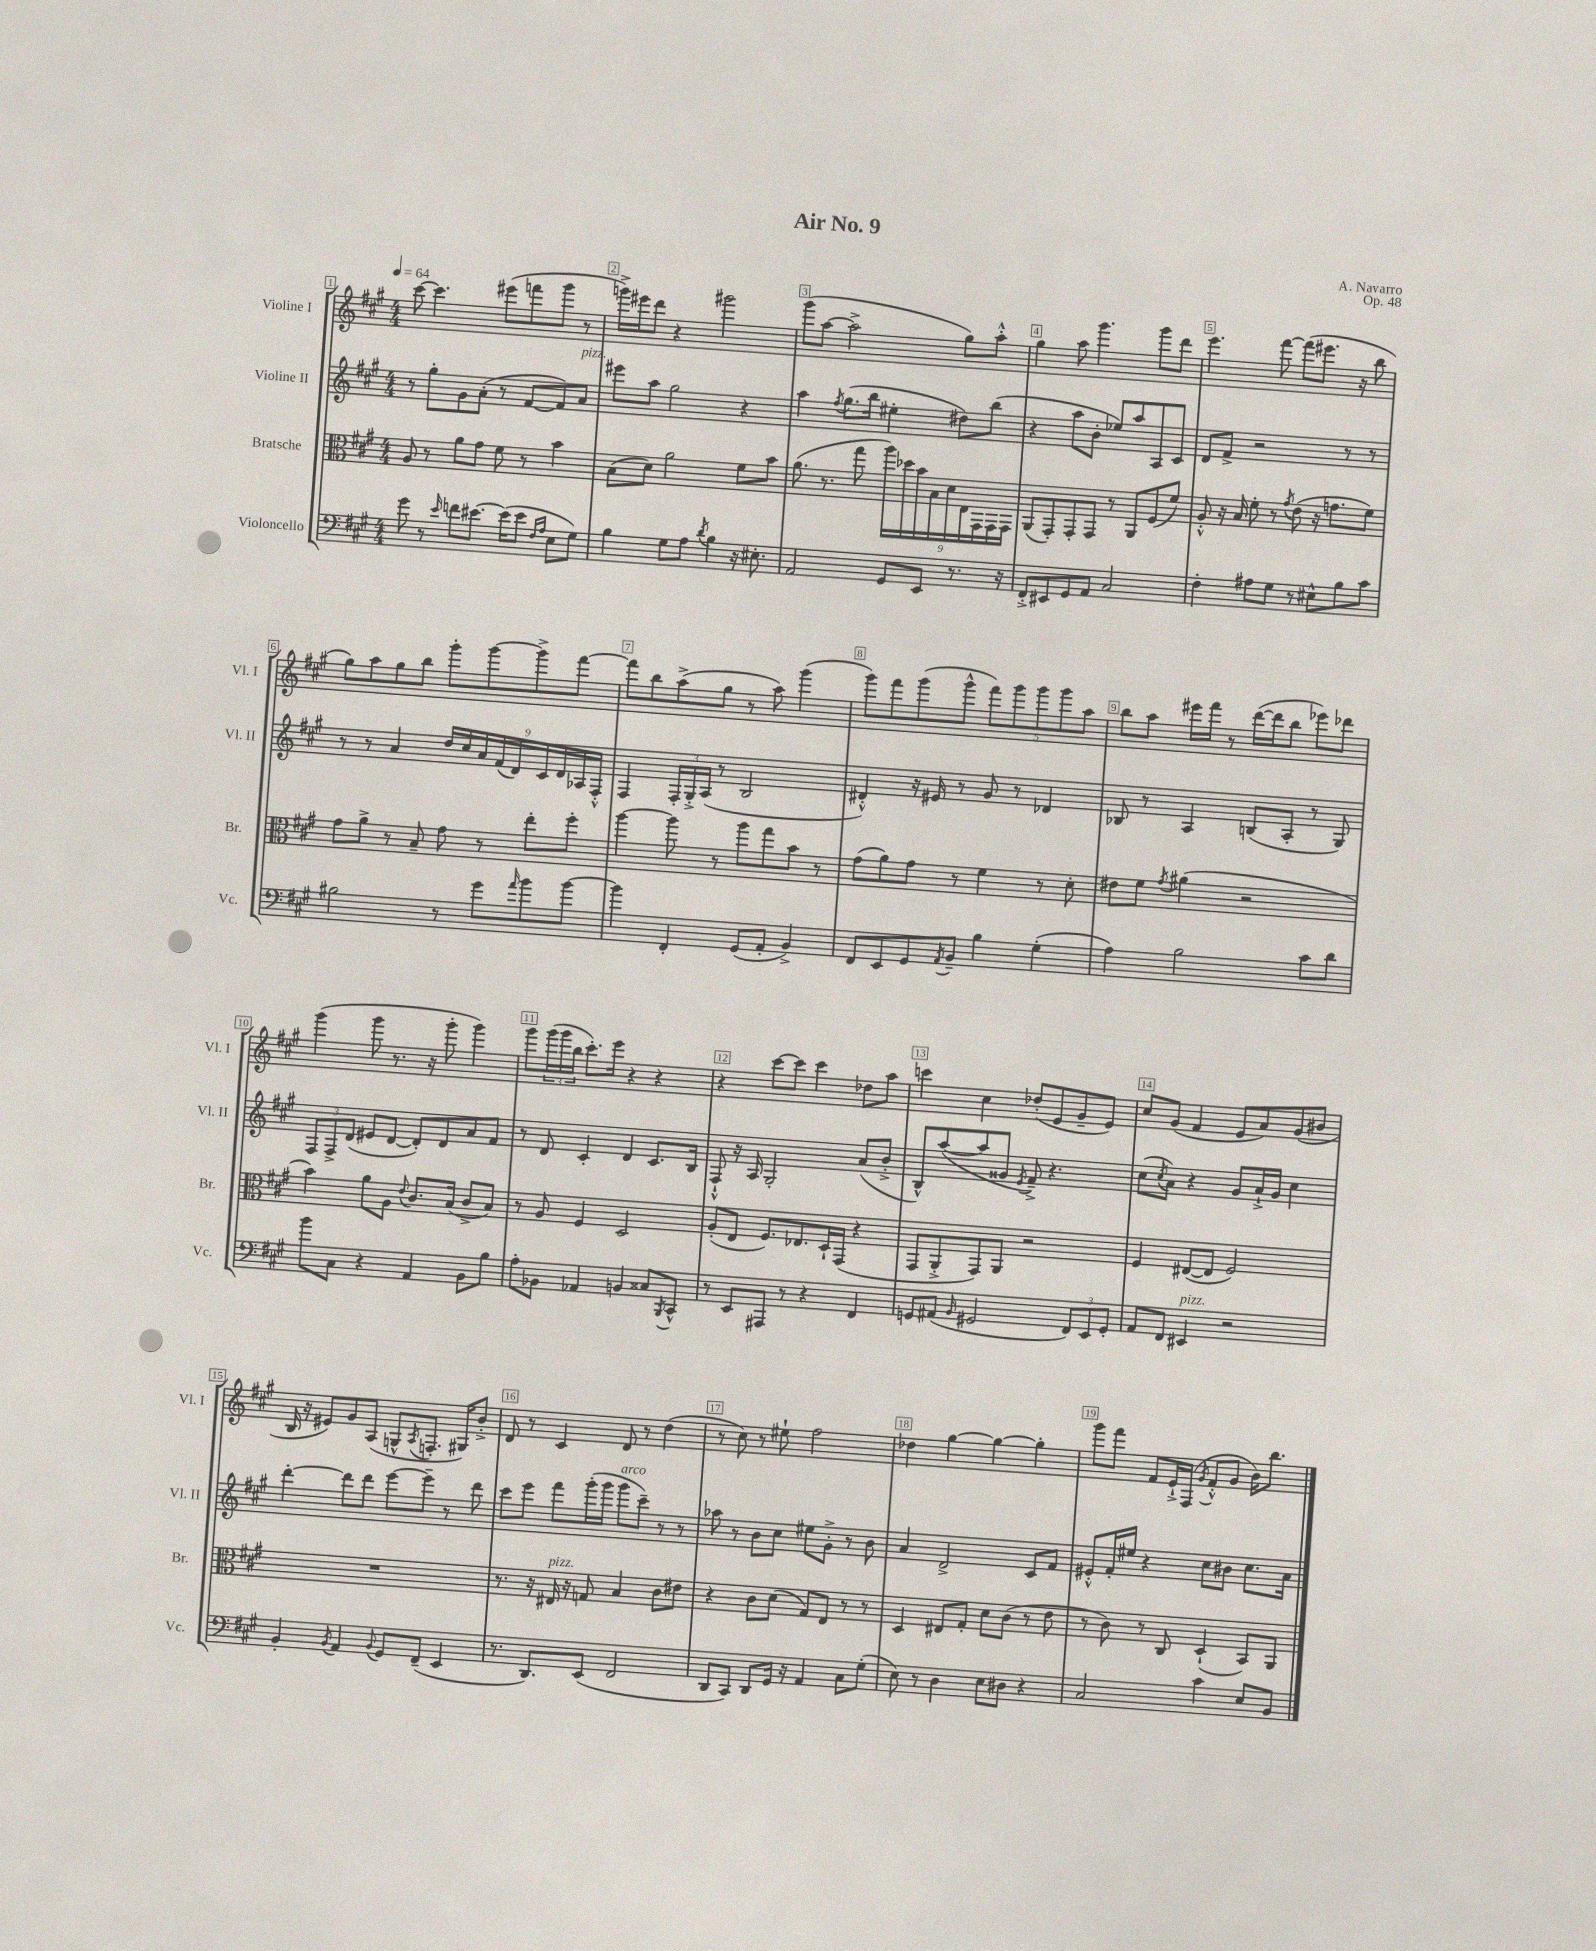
\header { title = "Air No. 9" composer = "A. Navarro" opus = "Op. 48" }
<<
\new StaffGroup <<
\new Staff = "s0" \with { instrumentName = "Violine I" shortInstrumentName = "Vl. I" } {
    \clef treble \key a \major \numericTimeSignature \time 4/4 \tempo 4 = 64
    cis'''8~ cis'''4. eis'''8( f'''8 gis'''8 r8 |
    g'''16->) eis'''16 d'''8 r4 gis'''2 |
    gis'''8( a''8~ a''2-> gis''8) a''8-.-^ |
    gis''4 a''8 gis'''4. gis'''8 d'''8 |
    e'''4. fis'''8~ fis'''8( eis'''8. r16 b''8 |
    gis''8) a''8 gis''8 b''8 gis'''8-. gis'''8~ gis'''8-> fis'''8~ |
    fis'''8 b''8 a''8->( gis''8 r8 a''8) gis'''4( |
    gis'''8) fis'''8 gis'''8( gis'''8-^ \tuplet 5/4 { fis'''8) gis'''8 gis'''8 gis'''8 a''8 } |
    b''8 a''8 eis'''16 fis'''16 r8 d'''16~( d'''16 b''8 ees'''8) des'''8 |
    gis'''4( gis'''8 r8. r16 gis'''8-. gis'''4) |
    gis'''8 \tuplet 3/2 { gis'''16( gis'''16 b''16 } cis'''8.-.) e'''16 r4 r4 |
    r4 cis'''8~ cis'''8 cis'''4 des''8 a''8 |
    c'''4 cis''4 des''8-.( e'8 gis'8-- e'8) |
    cis''8 gis'8( fis'4 e'8 a'8) gis'8( bis'8 |
    b16 r16 eis'8) gis'8 a8( g8-^ \acciaccatura { a8 } f8.-. gis16) b'8-.-> |
    d'8 r8 cis'4 d'8 r8 d''4( |
    r8 cis''8) r8 eis''8-! fis''2 |
    des''4 gis''4~ gis''4~ gis''4-. |
    gis'''8 fis'''8 fis'8 e'16-!-> fis16( \acciaccatura { gis'8 } fis'8-.-^ gis'8 b'16) b''8. \bar "|." |
}
\new Staff = "s1" \with { instrumentName = "Violine II" shortInstrumentName = "Vl. II" } {
    \clef treble \key a \major \numericTimeSignature \time 4/4
    r8 gis''8-. gis'8 a'8-.( r8 fis'8~ fis'8) a'8^\markup { \italic "pizz." } |
    eis'''8 a''8 gis''2 r4 |
    a''4 \acciaccatura { fis''8 } gis''8.( b''16 eis''4-. dis''8) b''8( |
    r4 a''8 b'8-. ees''8) a''8 a8 cis'8 |
    d'8 fis'8-> r2 r8 r8 |
    r8 r8 a'4 \tuplet 9/8 { d''16 cis''16 a'16 fis'16( d'16) cis'16 d'16 aes16 fis16-.-^ } |
    fis4 \tuplet 3/2 { fis16-. gis16-.-> a16( } r8 b2 |
    dis'4-.-^) r16 eis'16 r8 gis'8 r8 des'4 |
    bes8 r8 a4 b8( a8-. r8 gis8) |
    \tuplet 3/2 { fis8 fis8-> d'8( } eis'8 d'8~ d'8-.) d'8 a'8 fis'8 |
    r8 d'8 cis'4-. d'4 cis'8. b16 |
    fis8-!-^ r16 a16 gis2-. a'8( b'8-.-> |
    b8-^) a''8~( a''8 gisis'8 \acciaccatura { e'8 } fis'8--->) r4. |
    cis''8( \acciaccatura { cis''8 } a'8) r4 gis'8 a'16-!-> gis'16 cis''4 |
    d'''4~-. d'''8 d'''8 e'''8~ e'''8-- r8 d'''8 |
    cis'''8 e'''8 fis'''8 gis'''16-.( gis'''16 gis'''8^\markup { \italic "arco" } cis'''8--) r8 r8 |
    aes''8 r8 b'8 cis''8 eis''8 gis'8-.-> r8 b'8 |
    a'4 d'2-> cis'8 fis'8 |
    eis'8-.-^ fis'16-. eis''16 r4 cis''8 bis'8 cis''8. a'16 \bar "|." |
}
\new Staff = "s2" \with { instrumentName = "Bratsche" shortInstrumentName = "Br." } {
    \clef alto \key a \major \numericTimeSignature \time 4/4
    a8 r8 a'8 gis'8 fis'8 r8 b'4 |
    b8( d'8) a'2 fis'8 b'8 |
    a'8.( r8. gis''8 \tuplet 9/8 { a''16) des''16 b'16 b16 d'16 e16 gis,16 gis,16 gis,16 } |
    a,8( gis,8-.) gis,8-. gis,8 r8 a,8 fis8( fis'8) |
    a8-.-^ r16 b16 fis'8-. r8 \acciaccatura { gis'8 } e'8( r16 g'8. fis'8) |
    gis'8 a'8-> r8 b8-- gis'8 r8 e''8-. fis''8-. |
    a''4~ a''8 r8 a''8 gis''8 b'8 r8 |
    gis'8( a'8) gis'8 r8 fis'4 r8 d'8-. |
    eis'8 fis'8 \acciaccatura { gis'8 } ais'4( r2 |
    b'4) a'8 a8 \appoggiatura { e'8 } cis'8. b16( cis'8-> b8) |
    r8 a8 fis4 d2 |
    a8-.( e8 fis8.) ees8. d16-! gis,16( r4 |
    gis,8 a,8-.-> gis,8) a,8 r2 |
    fis4 eis8~( eis8 fis2) |
    R1 |
    r8. r16 eis16^\markup { \italic "pizz." } r16 g8 b4 cis'8 eis'8 |
    r4 cis'8 d'8( gis8) e8 r8 r8 |
    d4 eis8 gis8-. d'8 cis'8( r8 e'8 |
    r8 cis'8) r8 cis8 d4-!( b,8) a,8 \bar "|." |
}
\new Staff = "s3" \with { instrumentName = "Violoncello" shortInstrumentName = "Vc." } {
    \clef bass \key a \major \numericTimeSignature \time 4/4
    gis'8 r8 \grace { e'16 } f'8 eis'8.~ eis'16( eis'8 \grace { fis16 a16 } e8 gis8) |
    b4 gis8 a8 \acciaccatura { d'8 } b4 r16 eis8.-. |
    a,2 gis,8 e,8 r8. r16 |
    fis,8-.-> eis,8 gis,8 a,8 cis2 |
    fis4-. ais8 gis8 r8 eis8-^ b8 cis'8 |
    bis2 r8 gis'8 \grace { a'16 } b'8 b'8~ |
    b'4 fis,4-. gis,8( a,8-. b,4->) |
    fis,8 e,8 gis,8 \acciaccatura { a,8 } b,8-- b4 gis4-.( |
    a4) b2 cis'8 d'8 |
    b'8 cis8 r4 a,4 b,8 b8 |
    a8-. bes,8 aes,4 b,4 cisis8 \acciaccatura { b,,8 } cis,8-^ |
    r8 e,8 ais,,8 r8 r4 fis,4 |
    g,8 ais,8( \grace { b,16 } gis,2 \tuplet 3/2 { fis,8) e,8 gis,8-. } |
    a,8 fis,8 eis,4^\markup { \italic "pizz." } r2 |
    b,4-. \acciaccatura { b,8 } a,4 \appoggiatura { b,8 } gis,8 fis,8--( e,4 |
    r8. d,8.) e,8( fis,2 |
    d,8 cis,8) d,8 gis,16 r16 a,4 cis8 gis8-.( |
    e8) r8 d4 e8 dis8 r4 |
    cis2 cis'4 e8 b,8 \bar "|." |
}
>>
>>
\layout { \context { \Score \override BarNumber.break-visibility = ##(#f #t #t) barNumberVisibility = #all-bar-numbers-visible \override BarNumber.stencil = #(make-stencil-boxer 0.1 0.3 ly:text-interface::print) } }
